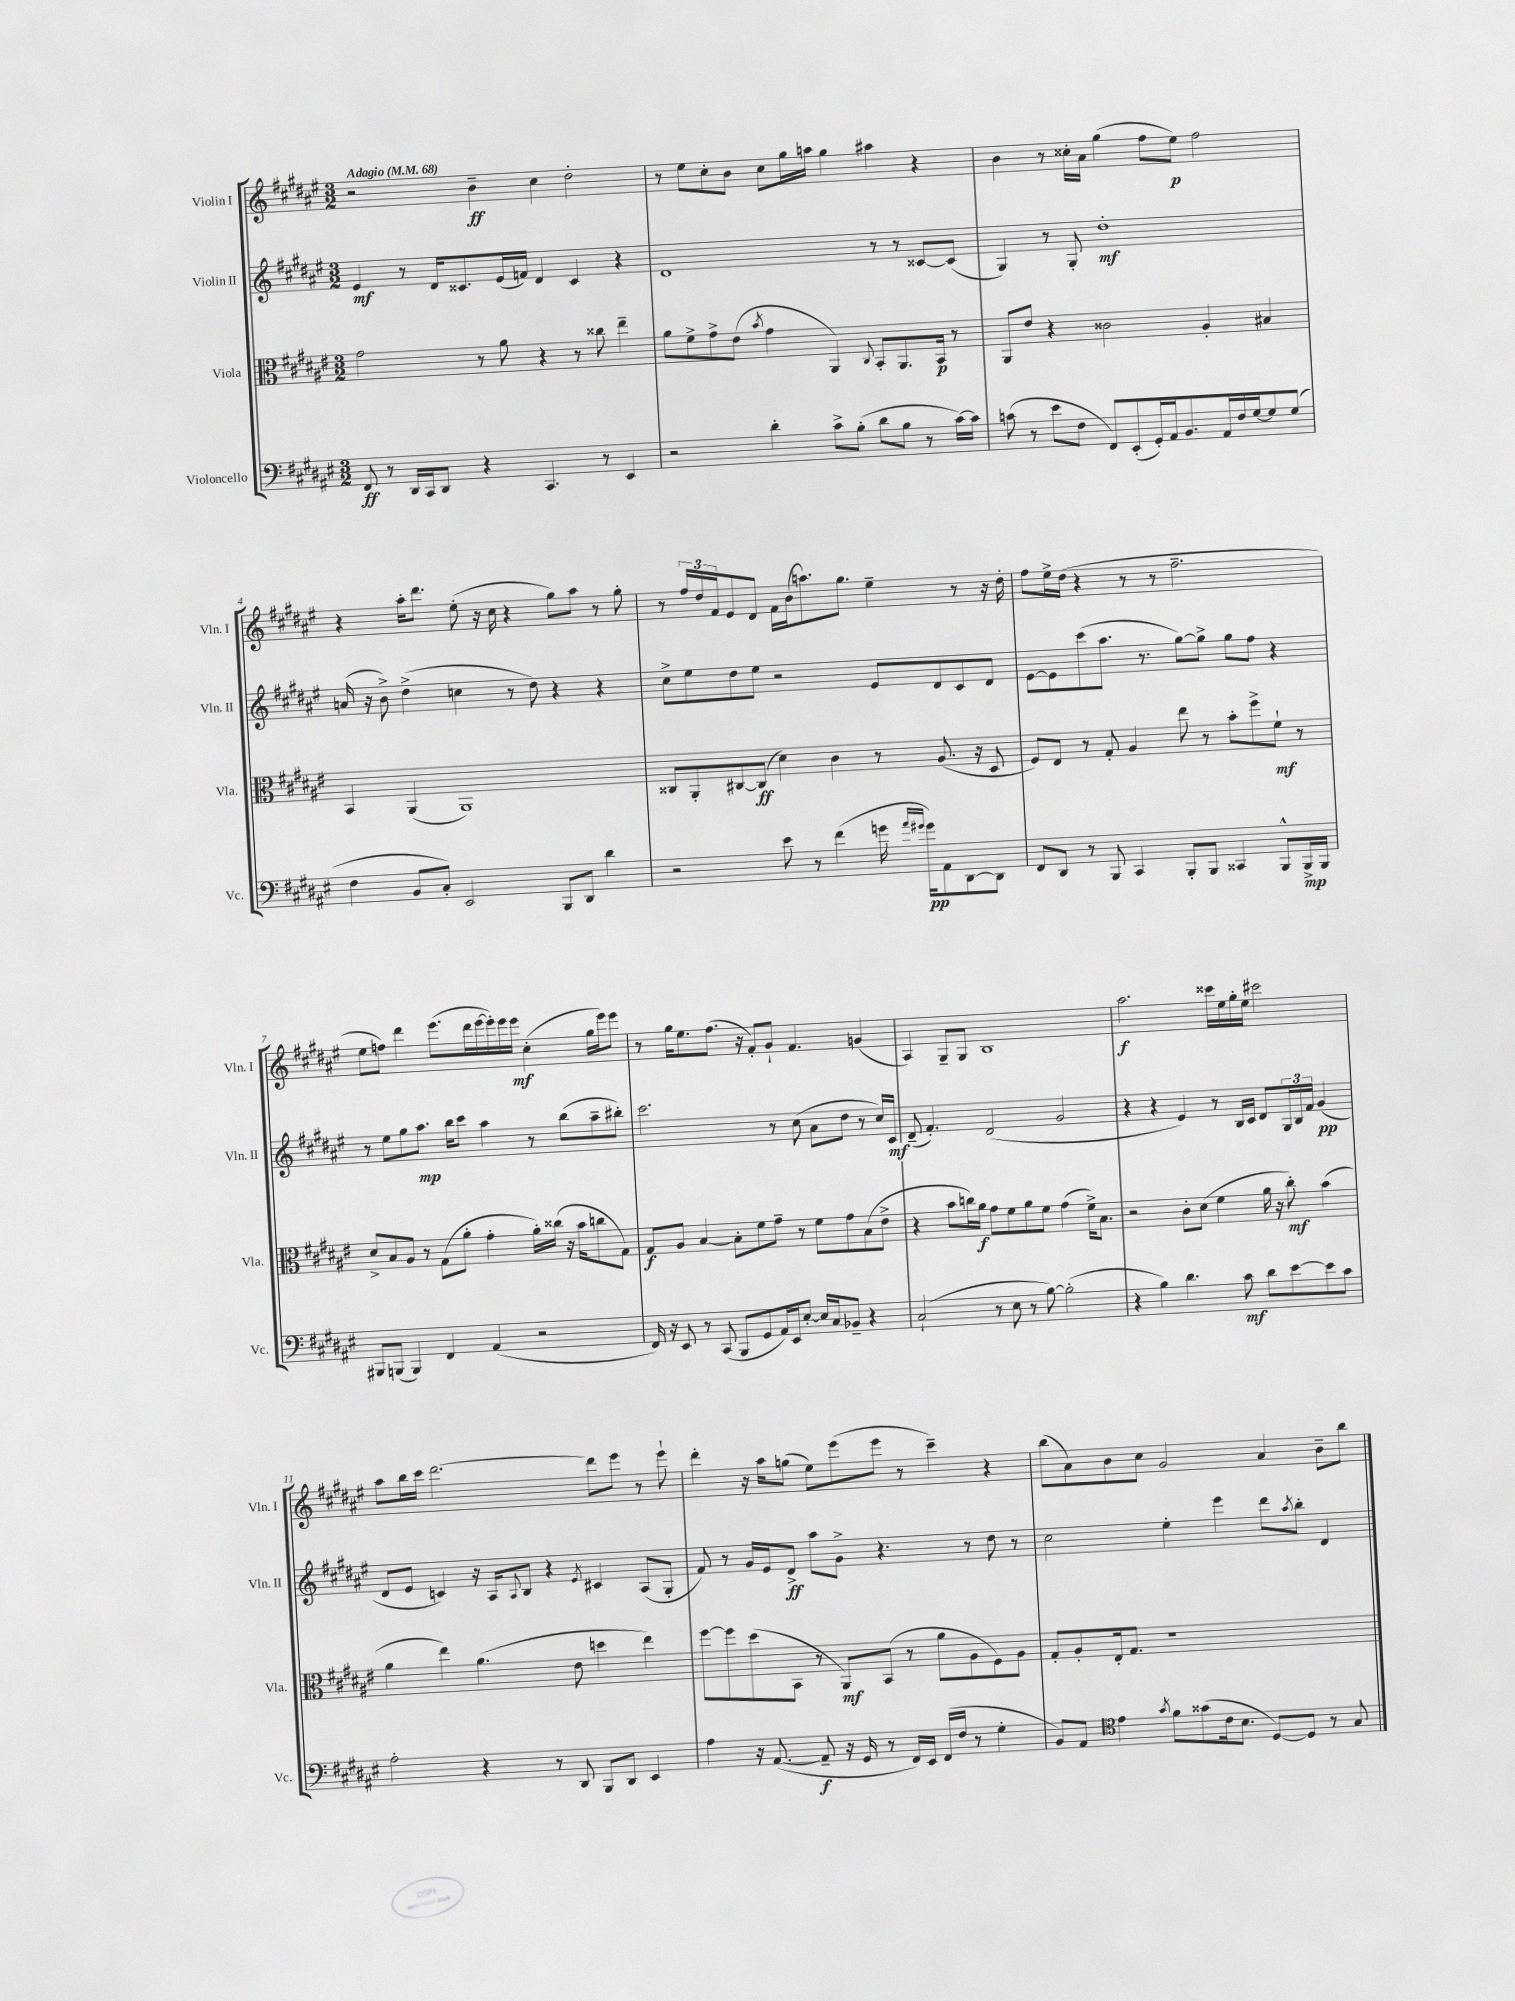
<<
\new StaffGroup <<
\new Staff = "s0" \with { instrumentName = "Violin I" shortInstrumentName = "Vln. I" } {
    \clef treble \key fis \major \numericTimeSignature \time 3/2 \tempo "Adagio" 4 = 68
    r2 b'4--\ff cis''4 dis''2-. |
    r8 eis''8 cis''8-. b'8 cis''8 gis''16 a''16 gis''4 ais''4 r4 |
    b'4 r8 cisis''16-. ais'16 gis''4( fis''8 eis''8\p) fis''2 |
    r4 ais''16-. dis'''8. eis''8-.( r16 cis''16 r4 gis''8) ais''8 r8 gis''8-. |
    r8 \tuplet 3/2 { fis''16 dis''16 fis'16 } eis'8 dis'8 fis'16 b'16( a''8.) gis''8. eis''4-- r8 r16 dis''16-. |
    fis''8 eis''16-> dis''16( r4 r8 r8 fis''2.-- |
    eis''8 f''8) dis'''4 eis'''8.( dis'''16 eis'''16~ eis'''16-.) eis'''16 eis'''16\mf cis''4-.( gis''16 eis'''16) eis'''8 |
    r8 gis''16 eis''8. fis''8.( r16 fis'8-.) gis'8-! fis'4. g'4( |
    ais4) gis8-- gis8 b1 |
    ais''2.\f cisis'''16 eis''16 gis''16-. eis''16 cis'''2 |
    ais''8 b''16 cis'''16 dis'''2.~ dis'''8 eis'''8 r8 eis'''8-! |
    dis'''4-. r16 ais''16 g''8( eis''8) eis'''8( eis'''8 r8 cis'''4--) r4 |
    b''8( ais'8) b'8 cis''8 gis'2 ais'4 b'8-- b''8 \bar "|." |
}
\new Staff = "s1" \with { instrumentName = "Violin II" shortInstrumentName = "Vln. II" } {
    \clef treble \key fis \major \numericTimeSignature \time 3/2
    eis'4\mf r8 dis'16 cisis'8. eis'16( f'16) dis'4 cisis'4 r4 |
    dis'1 r8 r8 cisis'8~ cisis'8( |
    gis4) r8 gis8-. dis''1-.\mf |
    a'16( r16 b'8->) dis''4->( c''4 r8 dis''8) r4 r4 |
    cis''8-> eis''8 dis''8 eis''8 r2 eis'8 dis'8 cis'8 dis'8 |
    eis'8~ eis'8 cis'''8( ais''8. r8. gis''8~) gis''8-> gis''8 fis''8 r4 |
    r8 eis''8 gis''8 ais''8.\mp b''16 cis'''8 ais''4 r8 b''8( ais''8-- bis''8-.) |
    cis'''2. r8 cis''8( ais'8 dis''8 r8 cis''16) cis'16\mf |
    dis'8--( fis'4.-.) dis'2( gis'2 |
    r4 r4 eis'4) r8 b16 cis'16 dis'8 \tuplet 3/2 { gis16 b16 fis'16 } gis'4\pp( |
    dis'8 eis'8 c'4) r16 ais16 \appoggiatura { ais8 } b8 r4 \acciaccatura { eis'8 } cis'4 ais8( gis8-. |
    fis'8) r8 gis'16 eis'16 dis'8->\ff ais''8 gis'8-> r4. r8 dis''8 r8 |
    cis''2 eis''4-. eis'''4 dis'''8 \acciaccatura { ais''8 } b''8-. dis'4 \bar "|." |
}
\new Staff = "s2" \with { instrumentName = "Viola" shortInstrumentName = "Vla." } {
    \clef alto \key fis \major \numericTimeSignature \time 3/2
    gis'2 r8 ais'8 r4 r8 cisis''8 eis''4-- |
    ais'8 fis'8-> gis'8-> eis'8( \acciaccatura { b'8 } gis'4 ais,4) \appoggiatura { cis8 } b,8-. ais,8. b,16\p r8 |
    ais,8 eis'8 r4 cisis'2 ais4-. bis4 |
    b,4 ais,4( ais,1) |
    cisis8 ais,8-. cis8~ cis8\ff( dis'4) cis'4 r8 ais8.( r16 dis8 |
    fis8) eis8 r8 gis8-. ais4 eis''8 r8 b'8-. fis''8-> fis'8-!\mf r8 |
    dis'8-> b8 ais8 r8 gis8( ais'8-. gis'4-. ais'16-.) cisis''16( r16 b'16 c''8 gis8) |
    gis8\f ais8 b4~ b8-. fis'8 gis'8-- r8 fis'8 gis'8 b8( eis'8-> |
    r4 b'8 c''16) ais'16\f gis'8 fis'8 ais'8 fis'8 gis'4( fis'16->) b8. |
    r2 cis'8-. dis'8( fis'4 ais'16 r16 cis''8-.\mf) b'4( |
    ais'4 eis''4) ais'4.( eis'8 d''4 eis''4) |
    fis''8~ fis''8 dis''8( b,8 r8 ais,8\mf) b,8( r8 ais'8 ais8 fis8) ais8 |
    gis8-. ais8-. eis16-. gis8. r1 \bar "|." |
}
\new Staff = "s3" \with { instrumentName = "Violoncello" shortInstrumentName = "Vc." } {
    \clef bass \key fis \major \numericTimeSignature \time 3/2
    fis,8\ff r8 dis,16 cis,16 dis,8 r4 cis,4. r8 eis,4 |
    r2 dis'4-. cis'8-> b8-.( dis'8 b8 r8 cis'16~) cis'16 |
    c'8( r8 eis'8 fis8 fis,8) eis,8-.( gis,16-.) ais,16 b,8. ais,16 fis16 gis16~ gis8 gis8( |
    fis4 b,8 cis8-.) eis,2 b,,8 dis,8 dis'4 |
    r2 eis'8 r8 fis'4( g'16 \grace { ais'16 gis'16 } gis'16\pp) ais,8 dis,8~ dis,8 |
    fis,8 dis,8 r8 b,,8 cis,4 b,,8-. b,,8 cisis,4 b,,8-^ b,,16->\mp b,,16 |
    bis,,8 b,,8( b,,4) fis,4 ais,4( r2 |
    fis,16) r16 eis,8 r8 cis,8( b,,8 gis,8 ais,16) eis,16 eis8~-. eis16 cis16 bes,8-- r4 |
    cis2-!( r8 eis8 r8 b8~) b2-.( |
    r4 b4) dis'4. cis'8\mf dis'8 eis'8~ eis'8 cis'8 |
    ais2-. r4 r8 dis,8 b,,8 dis,8 eis,4 |
    ais4 r16 ais,8.~( ais,8--\f r16 gis,16 r8 fis,16) eis,16 fis,16( fis16 r8 gis4-. |
    b,8) ais,8 \clef tenor eis'4 \acciaccatura { gis'8 } fis'8 gisis'8( cis'16 b8. dis8~) dis8 r8 gis8 \bar "|." |
}
>>
>>
